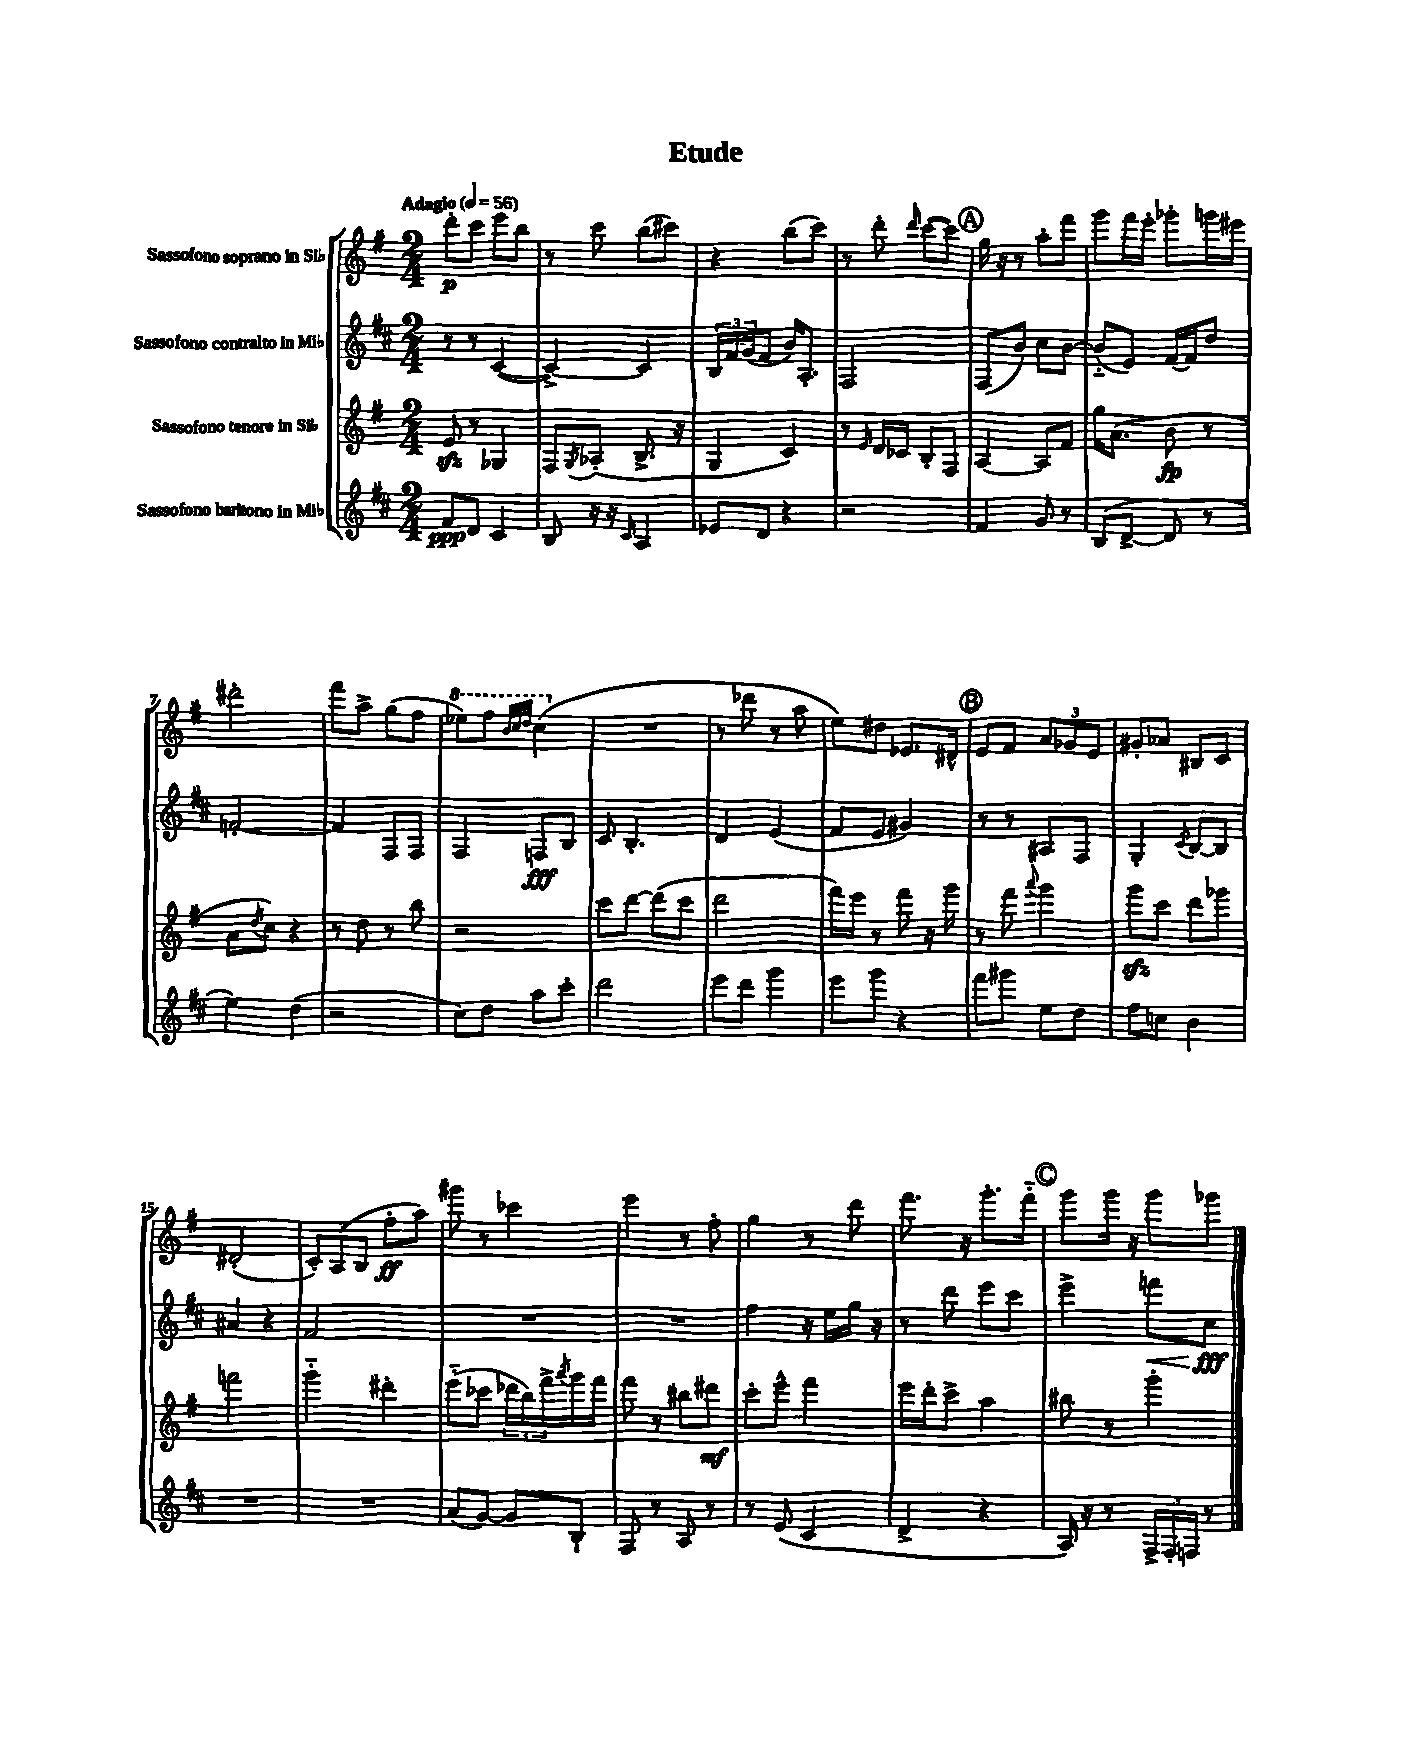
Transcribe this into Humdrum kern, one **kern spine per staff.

**kern	**kern	**kern	**kern
*staff4	*staff3	*staff2	*staff1
*clefG2	*clefG2	*clefG2	*clefG2
*k[f#c#]	*k[f#]	*k[f#c#]	*k[f#]
*M2/4	*M2/4	*M2/4	*M2/4
*MM56	*MM56	*MM56	*MM56
8f#/L	8e/	8r	8ddd'\L
8d/J	8r	8r	8ccc\J
4c#/	4G-/	([4c#/	8eee\L
.	.	.	8bb\J
=	=	=	=
8B/	8F#/L	4c#^/_)	8r
.	8qG/	.	.
16r	(8A-'/J	.	8ccc\
16r	.	.	.
16qqc#/	.	.	.
4A/	8.B^/	4c#/]	(8bb\L
.	.	.	8ccc#\J)
.	16r	.	.
=	=	=	=
8e-/L	4G/	24B/LL	4r
.	.	24f#/	.
.	.	(24g/J	.
8d/J	.	8f#/J	.
4r	4c/)	16b/LK)	(8bb\L
.	.	8.A'/J	.
.	.	.	8ccc\J)
=	=	=	=
2r	8r	2F#/	8r
.	16qqe/	.	.
.	16d/LL	.	8ddd'\
.	16c-/JJ	.	.
.	.	.	16qqddd/
.	8B'/L	.	([8ccc\L
.	8F#/J	.	8ccc\]J)
=	=	=	=
4f#/	[4A/	(8F#/L	16gg\
.	.	.	16r
.	.	8b/J)	8r
8g/	8A/]L	8cc#\L	8aa'\L
8r	8f#/J	[8b\J	8fff#\J
=	=	=	=
(8B/L	16gg\LK	(8b'~/]L	8ggg\L
.	(8.a\J	.	.
[8d^/J	.	8e/J)	16fff#\L
.	.	.	16eee'\JJ
8d/]	8b\	[16f#/LL	8ggg-'\L
.	.	16f#/]J	.
8r	8r	8dd/J	16ggg\L
.	.	.	16eee#\JJ
=	=	=	=
4ee\)	8a\L	[2f'/	2ddd#'\
.	8qdd/	.	.
.	8cc\J)	.	.
(4dd\	4r	.	.
=	=	=	=
2r	8r	4f/]	8fff#\L
.	8dd\	.	8aa^\J
.	8r	8F#/L	(8gg\L
.	8bb\	8F#/J	8ff#\J
=	=	=	=
8cc#\L)	2r	4F#/	8eee-\L)
8dd\J	.	.	8fff#\J
.	.	.	32qqbb/LLL
.	.	.	32qqccc/
.	.	.	32qqddd/JJJ
8aa\L	.	8F/L	(4ccc\
8ccc#'\J	.	8B/J	.
=	=	=	=
2ddd\	8ccc\L	8c#/	2r
.	[8ddd\J	4.B'/	.
.	(8ddd\]L	.	.
.	8ccc\J	.	.
=	=	=	=
8eee\L	2ddd\	4d/	8r
8ddd\J	.	.	8ddd-\
4ggg\	.	(4e/	8r
.	.	.	8aa\
=	=	=	=
8eee\L	16fff#\LL)	8f#/L	8ee\L)
.	16eee\JJ	.	.
8ggg\J	8r	8e/J	8dd#\J
4r	8fff#\	4g#/)	8.e-/L
.	16r	.	.
.	16ggg\	.	16d#^^/Jk
=	=	=	=
8fff#\L	8r	8r	8e/L
8ggg#\J	8fff#\	8r	8f#/J
.	8qqaaa/	.	.
8ee\L	4ggg\	8A#/L	12a/L
.	.	.	12g-/
8dd\J	.	8F#/J	.
.	.	.	12e/J
=	=	=	=
8ff#\L	8ggg\L	4G'/	8g#'/L
8cc\J	8ccc\J	.	8a-/J
.	.	8qc#/	.
4b\	8ddd\L	[8B/L	8B#/L
.	8ggg-\J	8B/]J	8c/J
=	=	=	=
2r	2fff\	4a#/	(2d#'/
.	.	4r	.
=	=	=	=
2r	4ggg'~\	2f#/	12c'/L)
.	.	.	(12A/
.	.	.	12B/J
.	4ddd#'\	.	8ff#'\L
.	.	.	8aa\J)
=	=	=	=
(8a/L	(8eee'~\L	2r	8ggg#\
[8g/J)	8ccc-\J	.	8r
8g/]L	24ddd-\LL	.	4ccc-\
.	24bb\)	.	.
.	24fff#^\	.	.
.	8qaaa/	.	.
8B`/J	16ggg\	.	.
.	16fff#\JJ	.	.
=	=	=	=
8F#/	8fff#\	2r	4eee\
8r	8r	.	.
8A/	8bb#\L	.	8r
8r	8ddd#\J	.	8ff#'\
=	=	=	=
8r	8ccc'\L	4ff#\	4gg\
(8e/	8eee^^\J	.	.
4c#/	4fff#\	16r	8r
.	.	16ee\LL	.
.	.	16gg\JJ	8ddd\
.	.	16r	.
=	=	=	=
4d^/	16eee\LL	8r	8.fff#\
.	16ddd'\J	.	.
.	8ccc^\J	8ddd\	.
.	.	.	16r
4r	4aa\	8eee\L	8.ggg'\L
.	.	8ccc#\J	.
.	.	.	16fff#'~\Jk
=	=	=	=
16A/)	8bb#\	4eee^\	8ggg\L
16r	.	.	.
8r	8r	.	16ggg\Jk
.	.	.	16r
24F#^/LL	4ggg'\	8fff\L	8ggg\L
24F#'/	.	.	.
24F/JJ	.	.	.
8r	.	8cc#\J	8ggg-\J
==	==	==	==
*-	*-	*-	*-
